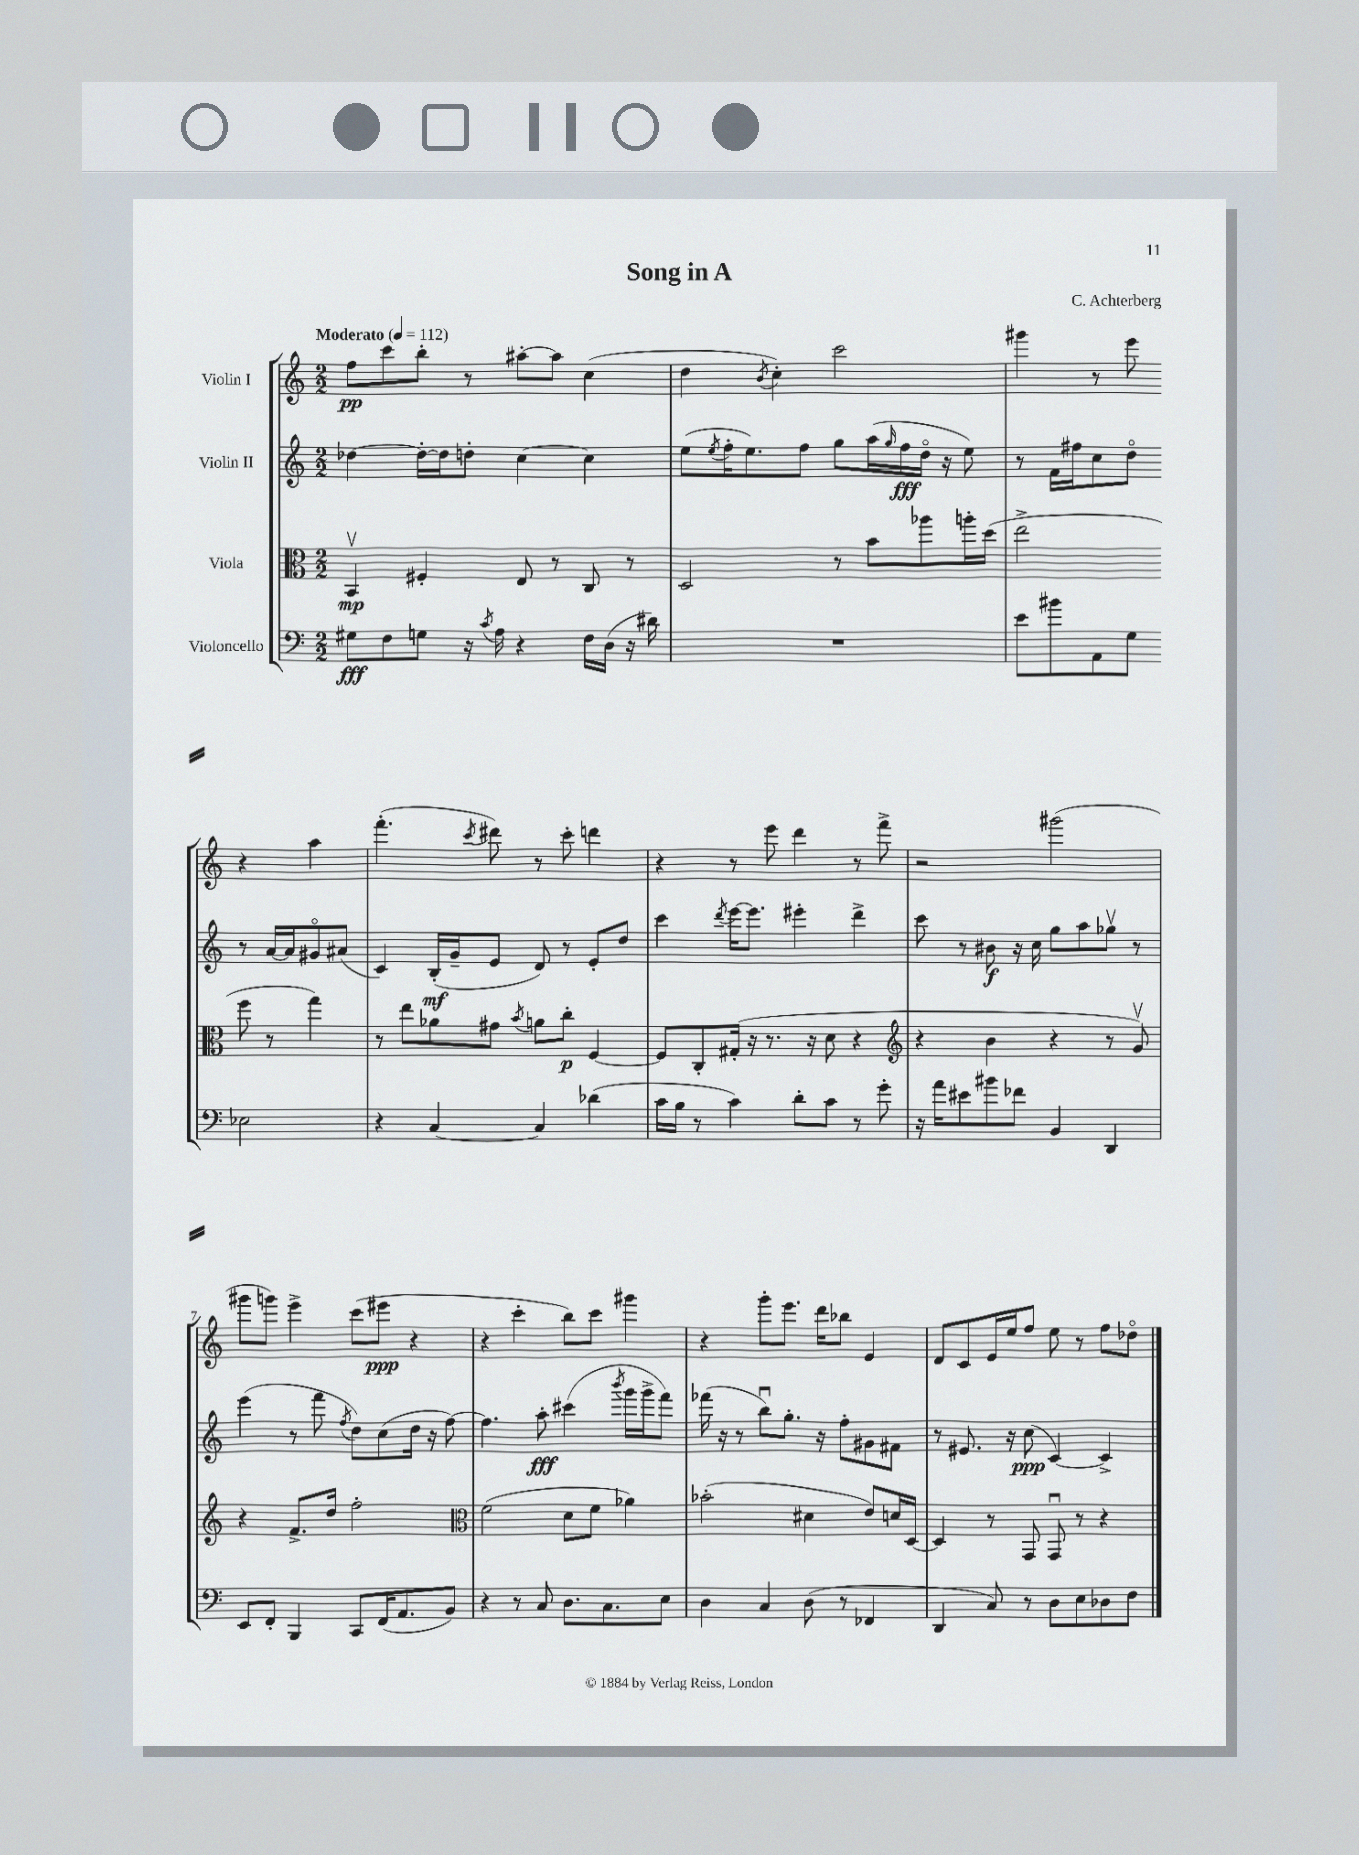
\header { title = "Song in A" composer = "C. Achterberg" }
<<
\new StaffGroup <<
\new Staff = "s0" \with { instrumentName = "Violin I" } {
    \clef treble \key c \major \numericTimeSignature \time 2/2 \tempo "Moderato" 4 = 112
    f''8\pp c'''8 b''8-. r8 ais''8~-. ais''8 c''4( |
    d''4 \acciaccatura { b'8 } c''4-.) c'''2 |
    gis'''4 r8 e'''8 r4 a''4 |
    f'''4.-.( \acciaccatura { c'''8 } dis'''8) r8 c'''8-. d'''4 |
    r4 r8 e'''8 d'''4 r8 f'''8-> |
    r2 gis'''2( |
    gis'''8 g'''8) e'''4-> c'''8( eis'''8\ppp r4 |
    r4 c'''4-. b''8) c'''8 gis'''4 |
    r4 g'''8-. e'''8. d'''16 bes''8 e'4 |
    d'8 c'8 e'16 e''16 f''8 e''8 r8 f''8 des''8\flageolet \bar "|." |
}
\new Staff = "s1" \with { instrumentName = "Violin II" } {
    \clef treble \key c \major \numericTimeSignature \time 2/2
    des''4~ des''16~-. des''16 d''8-. c''4~ c''4 |
    e''8( \acciaccatura { e''8 } f''16-. e''8.) f''8 g''8 a''16( \grace { g''16 } f''16\fff d''16\flageolet r16 e''8) |
    r8 f'16 fis''16 c''8 d''8\flageolet r8 a'16~ a'16 gis'8\flageolet ais'8( |
    c'4) b16-.\mf( g'16-- e'8 d'8) r8 e'8-. d''8 |
    c'''4 \acciaccatura { d'''8 } e'''16~ e'''8. eis'''4-. d'''4-> |
    c'''8 r8 bis'8\f r16 c''16 g''8 a''8 ges''8\upbow r8 |
    e'''4( r8 f'''8 \acciaccatura { f''8 } d''8) c''8( d''16 r16 f''8~) |
    f''4. a''8-.\fff cis'''4( \acciaccatura { b'''8 } g'''16 g'''16-> f'''8) |
    fes'''16( r16 r8 b''8\downbow) g''8.-. r16 f''8-. gis'8 fis'8 |
    r8 eis'8. r16 c''8\ppp( c'4~) c'4-> \bar "|." |
}
\new Staff = "s2" \with { instrumentName = "Viola" } {
    \clef alto \key c \major \numericTimeSignature \time 2/2
    b,4\upbow\mp fis4-. e8 r8 c8 r8 |
    d2 r8 b'8 aes''8 a''16-. d''16( |
    e''2-> f''8 r8 g''4) |
    r8 e''8 aes'8 gis'8 \acciaccatura { b'8 } a'8 c''8-.\p f4~ |
    f8 c8-. gis16-.( r16 r8. r16 d'8 r4 |
    \clef treble r4 b'4 r4 r8 g'8\upbow) |
    r4 f'8.-> d''16 f''2-. |
    \clef alto f'2( d'8 f'8 aes'4) |
    bes'2-.( dis'4 e'8) d'16 d16~ |
    d4 r8 g,8 g,8\downbow r8 r4 \bar "|." |
}
\new Staff = "s3" \with { instrumentName = "Violoncello" } {
    \clef bass \key c \major \numericTimeSignature \time 2/2
    gis8\fff f8 g8 r16 \acciaccatura { c'8 } a16 r4 f16 d16( r16 dis'16) |
    R1 |
    e'8 bis'8 a,8 g8 ees2 |
    r4 c4~ c4 des'4( |
    c'16 b16 r8 c'4) d'8-. c'8 r8 g'8-. |
    r16 a'16 eis'8 bis'8 fes'8 b,4 d,4 |
    e,8 f,8-. b,,4 c,8 f,16( a,8. b,8) |
    r4 r8 c8 d8. c8. e8 |
    d4 c4 d8( r8 fes,4 |
    d,4 c8) r8 d8 e8 des8 f8 \bar "|." |
}
>>
>>
